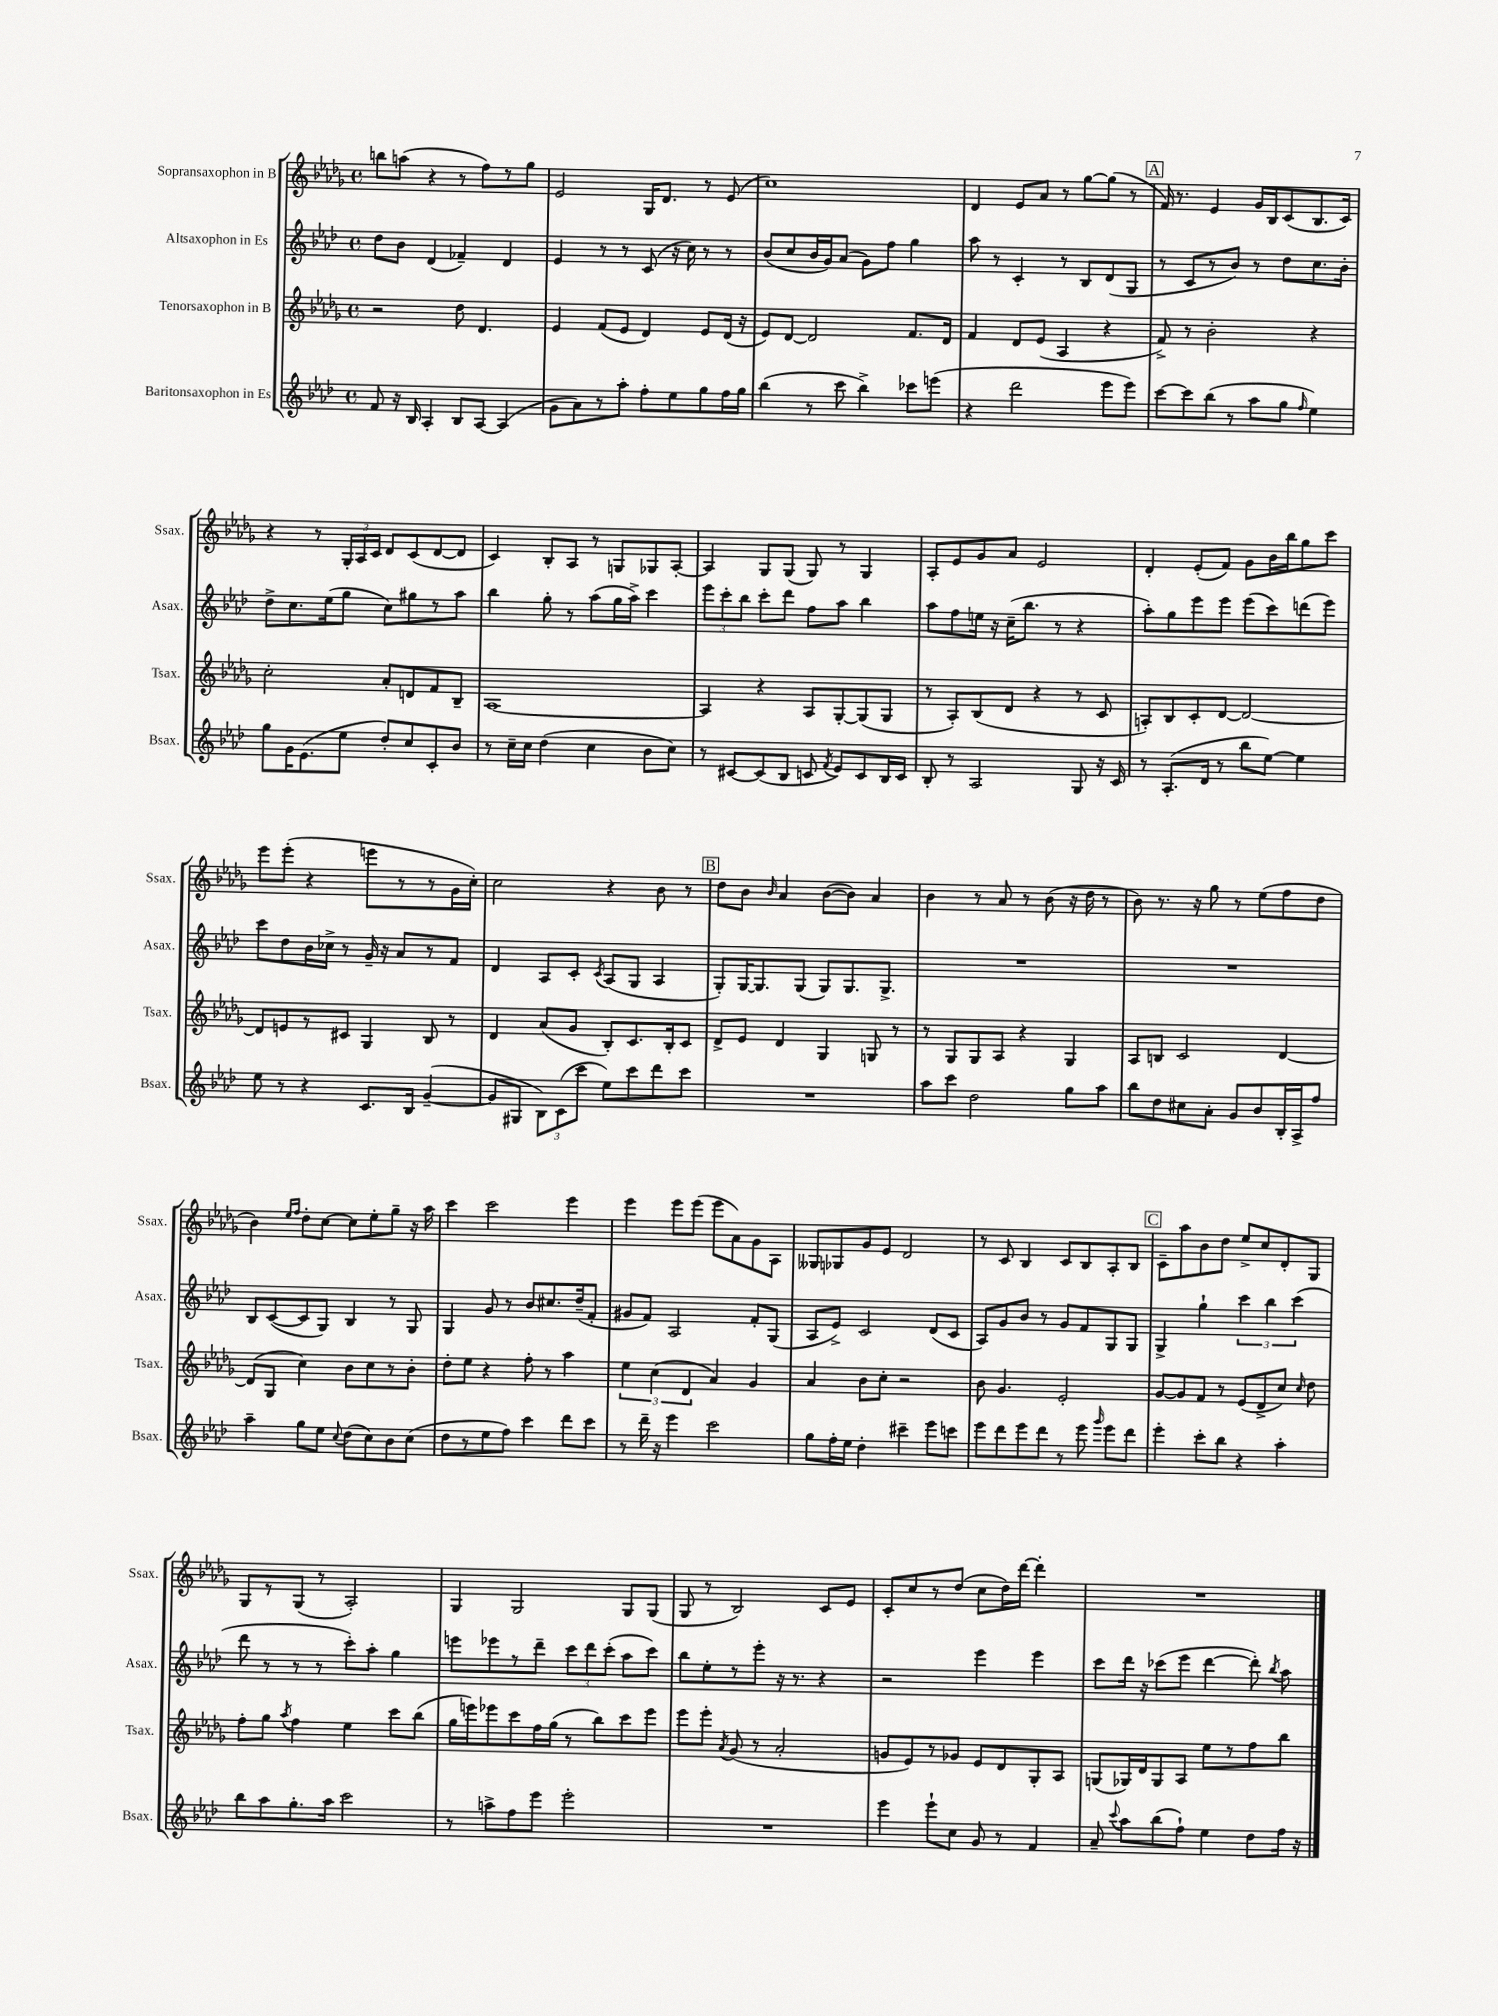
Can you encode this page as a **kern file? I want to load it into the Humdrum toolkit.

**kern	**kern	**kern	**kern
*part4	*part3	*part2	*part1
*staff4	*staff3	*staff2	*staff1
*I"Baritonsaxophon in Es	*I"Tenorsaxophon in B	*I"Altsaxophon in Es	*I"Sopransaxophon in B
*I'Bsax.	*I'Tsax.	*I'Asax.	*I'Ssax.
*clefG2	*clefG2	*clefG2	*clefG2
*k[b-e-a-d-]	*k[b-e-a-d-g-]	*k[b-e-a-d-]	*k[b-e-a-d-g-]
*M4/4	*M4/4	*M4/4	*M4/4
*met(c)	*met(c)	*met(c)	*met(c)
=1	=1	=1	=1
8f/	2r	8dd-\L	8bbn\L
16r	.	8b-\J	(8aan\J
16B-/	.	.	.
4A-'/	.	(4d-/	4r
8B-/L	8dd-\	4f-X~/)	8r
[8A-/J	4.d-/	.	8ff\L)
(4A-/]	.	4d-/	8r
.	.	.	8gg-\J
=2	=2	=2	=2
8g\L	4e-/	4e-/	2e-/
8a-\)	.	.	.
8r	(8f/L	8r	.
8aa-'\J	8e-/J	8r	.
8ff'\L	4d-/)	(8c/	16G-/KL
.	.	.	8.d-/J
8ee-\	.	16r	.
.	.	16cc\)	.
8gg\	8e-/L	8r	8r
16ff\L	(16d-/Jk	8r	(8e-/
16gg\JJ	16r	.	.
=3	=3	=3	=3
(4bb-\	8e-/L)	(8b-/L	1cc)
.	[8d-/J	8cc/	.
8r	2d-/]	16b-/L	.
.	.	16g/J)	.
8ccc\	.	(8a-/J	.
4bb-^\)	.	8g\L)	.
.	.	8ff\J	.
8ccc-X\L	8.f/L	4gg\	.
(8eeen\J	.	.	.
.	16d-/Jk	.	.
=4	=4	=4	=4
4r	4f/	8aa-\	4d-/
.	.	8r	.
2ddd-\	8d-/L	4c'/	8e-/L
.	(8e-/J	.	8a-/J
.	4A-/	8r	8r
.	.	8B-/L	[8gg-\L
8eee-\L	4r	(8d-/	(8gg-\J]
8eee-\J)	.	8G/J	8r
!!LO:REH:place=s1:t=A
=5	=5	=5	=5
[8ccc\L	8f^/)	8r	16f/)
.	.	.	8.r
8ccc\]	8r	8c/L	.
(8bb-\J	2b-'\	8r	4e-/
8r	.	8b-/J)	.
8aa-\L	.	8r	16g-/LL
.	.	.	16B-/J
8gg\J	.	8dd-\L	(8c/
16qqff/	.	.	.
4ee-\)	4r	8.cc\	8.B-/
.	.	16b-'\Jk	16c/Jk)
!!LO:LB:g=z
=6	=6	=6	=6
8gg\L	2cc'\	8dd-^\L	4r
16g\K	.	8.cc\	.
(8.e-\	.	.	.
.	.	.	8r
.	.	(16ee-\k	.
8ee-\J	.	8gg\J	24G-'/LL
.	.	.	24A-/
.	.	.	24c/JJ
8dd-'/L)	8a-'/L	8cc\L)	8d-/L
8cc/	8dn/	8gg#X\	(8c/
8c'/	8f/	8r	[8d-/
8b-/J	8B-~/J	8aa-\J	8d-/J]
=7	=7	=7	=7
8r	[1A-	4bb-\	4c/)
16cc~\LL	.	.	.
16cc\JJ	.	.	.
(4dd-\	.	8gg'\	8B-'/L
.	.	8r	8A-/J
4cc\	.	(8aa-\L	8r
.	.	16gg\L	8Gn/L
.	.	16aa-^\JJ)	.
8b-\L	.	4ccc\	8G-X/
8cc\J)	.	.	[8A-'/J
=8	=8	=8	=8
8r	4A-/]	12eee-\L	4A-/]
.	.	12ccc'\	.
[8c#X/L	.	.	.
.	.	12bb-\J	.
(8c#/]	4r	8ccc'\L	8G-/L
8B-/J	.	8ddd-\J	(8G-/J
8cn/	8A-/L	8ff\L	8G-/)
8qf/	.	.	.
8e-/L)	[8G-'/	8aa-\J	8r
8c/	(8G-/]	4bb-\	4G-/
16B-/L	8G-/J	.	.
16c/JJ	.	.	.
=9	=9	=9	=9
8B-'/	8r	8aa-\L	8A-'/L
8r	8A-'/L)	8ff\	8e-/
2A-/	(8B-/	16een\Jk	8g-/
.	.	16r	.
.	8d-/J	(16cc~\KL	8a-/J
.	.	8.bb-\J	.
.	4r	.	2e-/
.	.	8r	.
8G/	8r	4r	.
16r	8c/	.	.
16c/	.	.	.
=10	=10	=10	=10
8r	8An'/L)	8aa-'\L)	4d-'/
(8.A-'/L	8B-/	8gg\	.
.	8c'/	8eee-\	(8e-'/L
16d-/Jk	.	.	.
8r	[8d-/J	8eee-\J	8f/J)
8bb-\L	2d-/_	(8eee-\L	8g-\L
[8ee-\J)	.	8ccc\)	16b-\L
.	.	.	16bb-\J
4ee-\]	.	(8dddn\	8gg-\
.	.	8eee-\J)	8ccc\J
!!LO:LB:g=z
=11	=11	=11	=11
8ee-\	8d-/L]	8ccc\L	8eee-\L
8r	8en/	8dd-\	(8eee-'\J
4r	8r	16b-\L	4r
.	.	16cc-X^\JJ	.
.	8c#X/J	8r	.
8.c/L	4G-/	16g~/	8eeen\L
.	.	16r	.
.	.	8a-/L	8r
16B-/Jk	.	.	.
([4g~/	8B-/	8r	8r
.	8r	8f/J	16g-\L
.	.	.	16cc'\JJ)
=12	=12	=12	=12
8g/L]	4d-/	4d-/	2cc\
8G#X/J	.	.	.
12B-\L)	(8a-/L	8A-/L	.
(12c\	.	.	.
.	8g-/J	8c'/J	.
12ccc\J	.	.	.
.	.	8qc/	.
8ee-\L)	8B-'/L)	(8A-/L	4r
8ccc\	8.c/	8G/J	.
8ddd-\	.	4A-/	8b-\
.	16B-'/k	.	.
8ccc\J	8c/J	.	8r
!!LO:REH:place=s1:t=B
=13	=13	=13	=13
1r	8d-^/L	8G'/L)	8dd-\L
.	8e-/J	[16G/K	8b-\J
.	.	8.G/]	.
.	.	.	16qqb-/
.	4d-/	.	4a-/
.	.	(8G/J	.
.	4G-/	8G/L)	([8b-\L
.	.	8.G/	8b-\J])
.	8Gn/	.	4a-/
.	.	8.G^/J	.
.	8r	.	.
=14	=14	=14	=14
8aa-\L	8r	1r	4b-\
8ccc\J	8G-/L	.	.
2dd-\	8G-/	.	8r
.	8A-/J	.	8a-/
.	4r	.	8r
.	.	.	(8b-\
8gg\L	4G-/	.	16r
.	.	.	16dd-\
8aa-\J	.	.	8r
=15	=15	=15	=15
8bb-\L	8A-/L	1r	8b-\)
8dd-\	8Bn/J	.	8.r
8cc#X\	2c/	.	.
.	.	.	16r
8a-'\J	.	.	8gg-\
8g/L	.	.	8r
8b-/	.	.	(8ee-\L
16B-'/L	[4d-/	.	8ff\
16A-^/J	.	.	.
8ff/J	.	.	8dd-\J
!!LO:LB:g=z
=16	=16	=16	=16
4aa-~\	(8d-/L]	8B-/L	4b-\)
.	8G-/J	([8c/	.
.	.	.	16qqee-/LL
.	.	.	16qqff/JJ
8gg\L	4cc\)	8c/]	8dd-'\L
8ee-\J	.	8G/J)	[8cc\J
8qqcc/	.	.	.
(8dd-\L	8b-\L	4B-/	8cc\L]
8cc\)	8cc\	.	8ee-'\
8b-\	8r	8r	8gg-~\J
(8cc\J	8b-'\J	8G/	16r
.	.	.	16aa-\
=17	=17	=17	=17
8dd-\L	8dd-'\L	4G/	4ccc\
8r	8ee-\J	.	.
8ee-\	4r	8g/	2ccc\
8ff\J)	.	8r	.
4ccc\	8ff'\	8b-/L	.
.	8r	8.cc#X/	.
8ddd-\L	4aa-\	.	4eee-\
.	.	(16dd-~/k	.
8ccc\J	.	8f'/J	.
=18	=18	=18	=18
8r	6ee-\	8g#X/L	4eee-\
16ddd-~\	.	8f/J)	.
.	(6cc\	.	.
16r	.	.	.
4eee-\	.	2A-/	8eee-\L
.	6d-/	.	.
.	.	.	(8eee-\J
2ccc\	4a-/)	.	8eee-\L
.	.	.	8a-\)
.	4g-/	8f'/L	8g-\
.	.	(8G/J	8A-\J
=19	=19	=19	=19
8gg\L	4a-/	8A-/L	8G--X/L
16ff'\L	.	8e-^/J)	8G-X/
16ee-\JJ	.	.	.
4dd-'\	8b-\L	2c/	8g-/
.	8cc'\J	.	8e-/J
4ccc#X~\	2r	.	2d-/
8eee-\L	.	(8d-/L	.
8cccn\J	.	8c/J	.
=20	=20	=20	=20
8eee-\L	8b-\	8A-/L)	8r
8ddd-\	4.g-/	8g/	8c/
8eee-\	.	8b-/J	4B-/
8ddd-\J	.	8r	.
8r	2e-'/	8g/L	8c/L
8eee-\	.	8f/	8B-/
16qqggg/	.	.	.
8eee-\L	.	8G/	8A-'/
8ddd-\J	.	8G/J	8B-/J
!!LO:REH:place=s1:t=C
=21	=21	=21	=21
4eee-'\	[8g-/L	4G^/	8c~\L
.	8g-/]	.	8aa-\
8ccc'\L	8f/J	4gg`\	8b-\
8bb-\J	8r	.	8dd-\J
4r	(8e-/L	6ccc\	8ee-^/L
.	8d-^/	.	8cc/
.	.	6bb-\	.
4aa-'\	8cc/J)	.	8d-'/
.	.	(6ccc\	.
.	16qqcc/	.	.
.	8dd-\	.	8G-/J
!!LO:LB:g=z
=22	=22	=22	=22
8bb-\L	8ff'\L	8ddd-\	8G-/L
8aa-\	8gg-\J	8r	8r
.	8qaa-/	.	.
8.gg'\	4ff\	8r	(8G-/J
.	.	8r	8r
16aa-\Jk	.	.	.
2ccc\	4ee-\	8ccc'\L)	2A-'/)
.	.	8aa-'\J	.
.	8ccc\L	4gg\	.
.	(8bb-\J	.	.
=23	=23	=23	=23
8r	16gg-\LL	8eeen\L	4G-/
.	16eeen\J)	.	.
8aan^\L	8eee-X\	8eee-X\	.
8ff\	8ccc\	8r	2G-/
8eee-\J	16ff\L	8ddd-~\J	.
.	(16gg-\JJ	.	.
2eee-'\	8r	12ccc\L	.
.	.	12ddd-\	.
.	8bb-\L)	.	.
.	.	(12ccc'\J	.
.	8ccc\	8aa-\L	8G-/L
.	8eee-\J	8ccc\J)	(8G-/J
=24	=24	=24	=24
1r	8eee-\L	8bb-\L	8G-/
.	8eee-'\J	8ee-'\	8r
.	8qa-/	.	.
.	(8g-/	8r	2B-/)
.	8r	8eee-'\J	.
.	2a-'/	16r	.
.	.	8.r	.
.	.	4r	8c/L
.	.	.	8e-/J
=25	=25	=25	=25
4eee-\	8gn/L	2r	8c'/L
.	8e-/)	.	8cc/
8eee-`\L	8r	.	8r
8cc\J	8g-X/J	.	(8dd-/J
8g/	8e-/L	4eee-\	8cc\L
8r	8d-/	.	16dd-\L)
.	.	.	[16ddd-\JJ
4f/	8G-'/	4eee-\	4ddd-'\]
.	8A-/J	.	.
=26	=26	=26	=26
8a-~/	(8Gn/L	8ccc\L	1r
8qqccc/	.	.	.
8aa-\L	16G-X/L)	16ddd-\Jk	.
.	16d-/J	16r	.
(8bb-\	8G-/	(8ccc-X\L	.
8ff`\J)	8A-/J	8eee-\J	.
4ee-\	8ee-\L	[4ddd-\	.
.	8r	.	.
8dd-\L	8ff\	8ddd-'\])	.
.	.	8qbb-/	.
16ff\Jk	8bb-\J	8aa-\	.
16r	.	.	.
==	==	==	==
*-	*-	*-	*-
